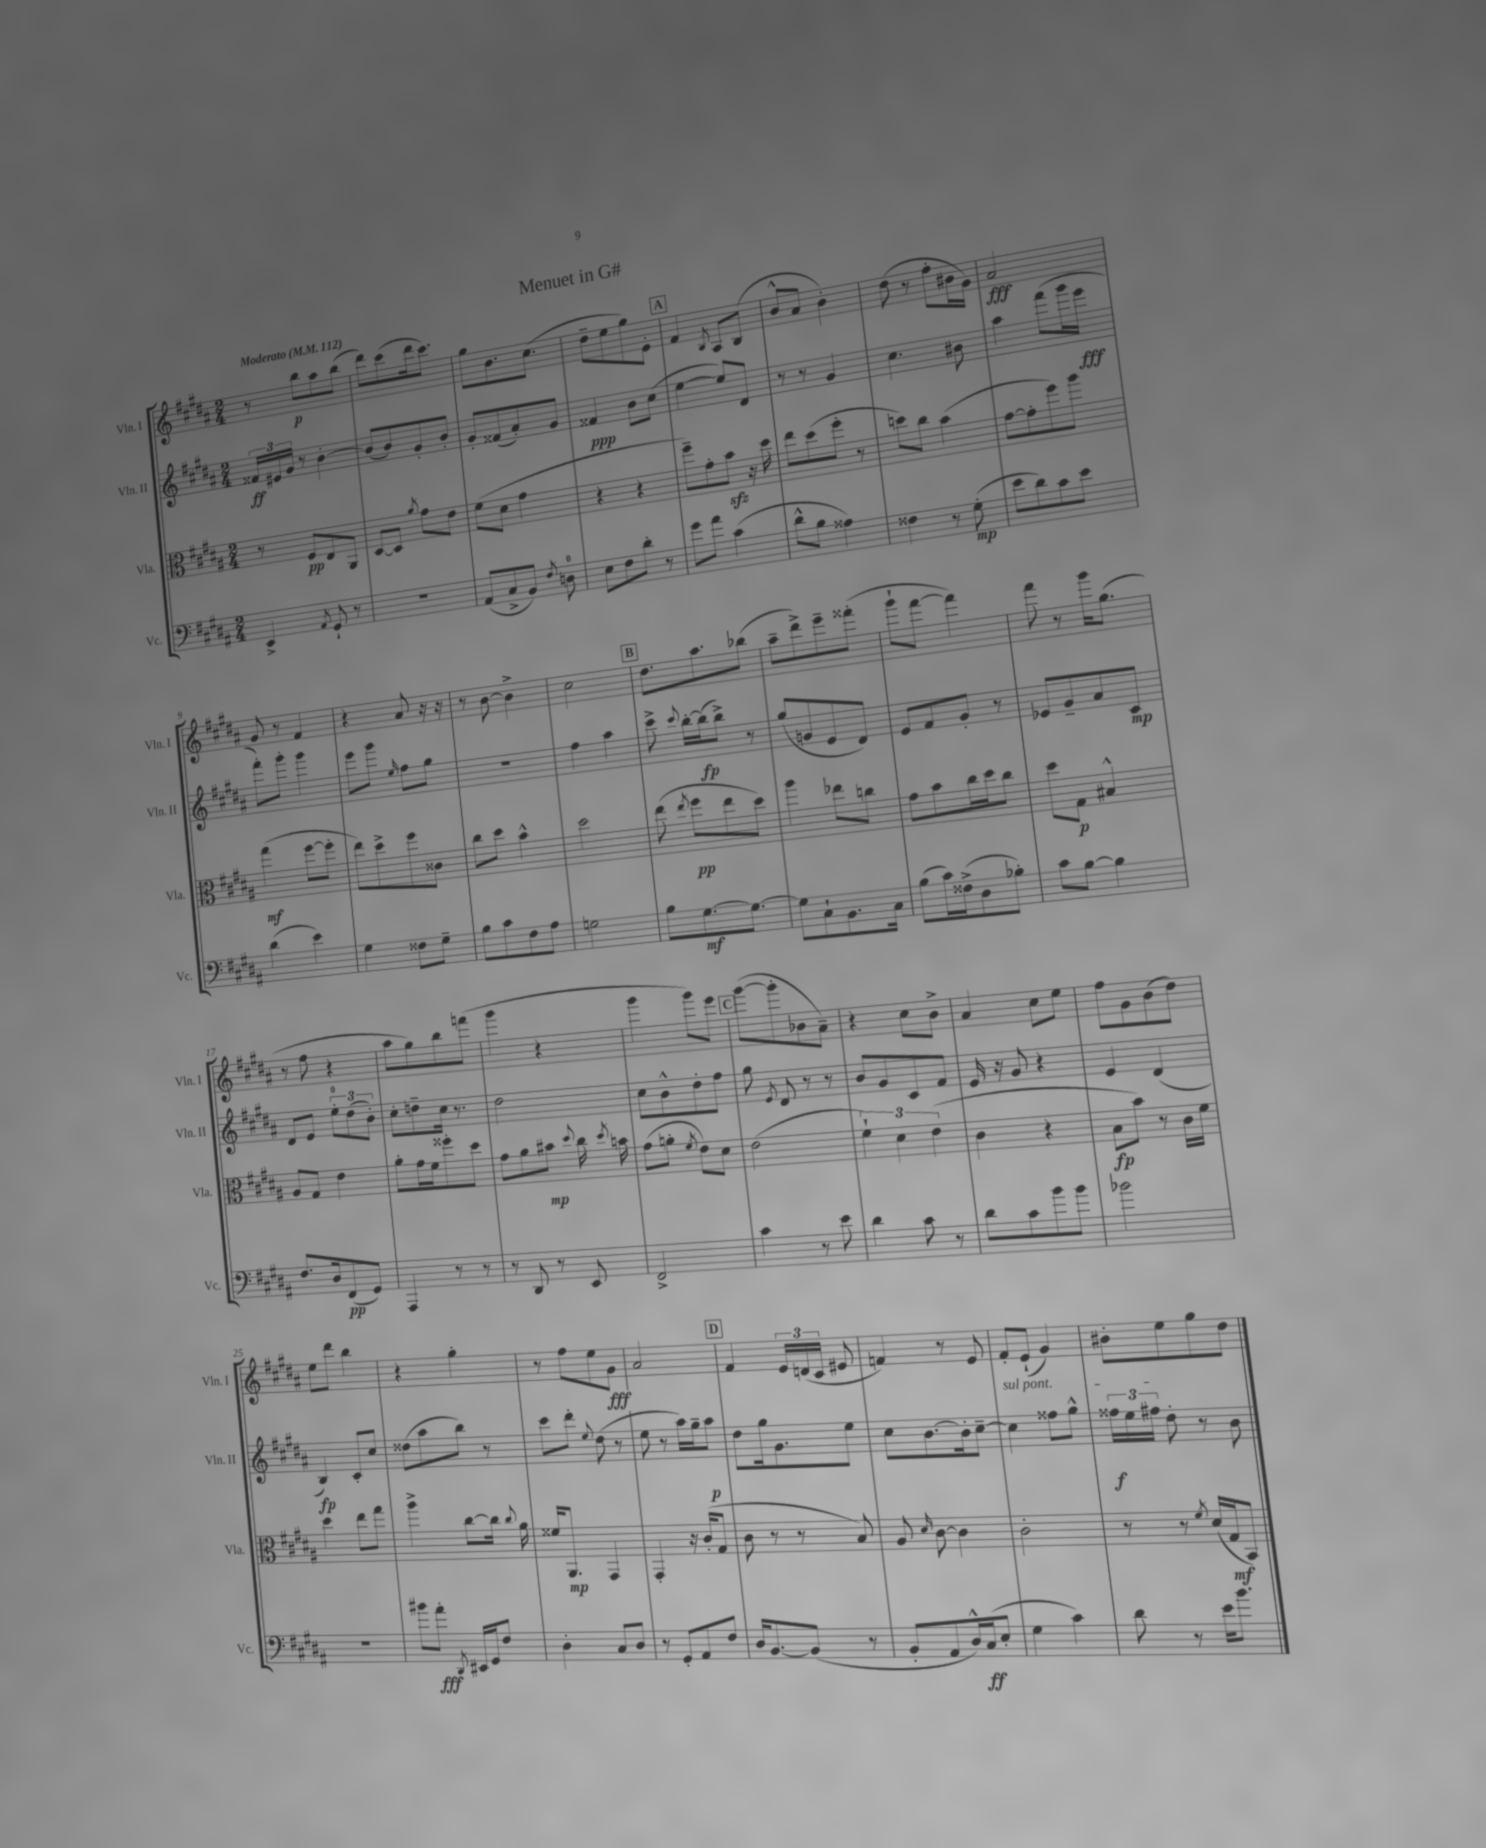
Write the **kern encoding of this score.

**kern	**kern	**kern	**kern
*staff4	*staff3	*staff2	*staff1
*clefF4	*clefC3	*clefG2	*clefG2
*k[f#c#g#d#a#]	*k[f#c#g#d#a#]	*k[f#c#g#d#a#]	*k[f#c#g#d#a#]
*M2/4	*M2/4	*M2/4	*M2/4
*MM112	*MM112	*MM112	*MM112
4EE^	8r	24f##	8r
.	.	24e#	.
.	.	24g#	.
.	8F#	8r	8bb
8qAA#	.	.	.
8GG#`	8E	[4b'	8aa#
8r	8AA#	.	(8bb
=	=	=	=
2r	[8D#	(8b]	8ddd#)
.	8D#]	8b)	(8ccc#
.	8qa#	.	.
.	8g#	8g#'	16ddd#
.	.	.	8.ccc#)
.	8e	8b'	.
=	=	=	=
(8AA#	(8f#	8g#'	8gg#
8C#^	8d#	(8f##	8.b
8BB)	4g#	8a#')	.
.	.	.	(8.cc#
8qF#	.	.	.
8D	.	8g#	.
=	=	=	=
8E	4r	4f##	8dd#~
8F#	.	.	8ee
8d#'	4r	8b	8gg#)
8r	.	(8cc#	8e'
=	=	=	=
8g#	8ff#~)	[4ee	4f#
8a#	8g#'	.	.
.	.	.	8qB
(4c#	8b	8ee])	8A#
.	16r	8d#	(8B
.	16dd#	.	.
=	=	=	=
8d#^^	8ee	8r	8b^^
8B	(8dd#	8r	8a#
4A##)	8ff#'	4g#	4b')
.	8r	.	.
=	=	=	=
4F##	8dd)	4.cc#	(8dd#
.	8cc#	.	8r
8r	(4b	.	8ff#'
(8G#'	.	8b#	16b#
.	.	.	16g#)
=	=	=	=
8e	[8g#	4aa#	2a#
8d#)	8g#']	.	.
8c#	8ff#)	(8fff#	.
8e	8aa#	16ggg#	.
.	.	16eee	.
=	=	=	=
(4d#	(4gg#	8fff#')	8g#
.	.	8ggg#'	8r
4e)	[8ff#	4ggg#	4f#
.	8ff#']	.	.
=	=	=	=
4G#	8ee)	8eee	4r
.	8dd#^	8ggg#	.
.	.	16qqee	.
8F##	8ff#	8ff#	8a#
8G#~	8c##	8gg#	16r
.	.	.	16r
=	=	=	=
8B	8cc#	2r	8r
8c#	8dd#	.	[8b
8F#	4b^^	.	4b^]
8A#	.	.	.
=	=	=	=
2G	2dd#	4ff#	2cc#
.	.	4aa#	.
=	=	=	=
8B	(8ee	8ccc#^	8.dd#
.	8qee	8qqccc#	.
[8.G#	8ff#	[16bb'	.
.	.	(16bb]	8.aa#
.	8ee	8bb^)	.
8.G#_	.	.	.
.	8dd#)	8r	(8bb-
=	=	=	=
8G#]	4aa#	(8gg#	8aa#~
8C#`	.	8g	8ddd#^)
8.BB	8ee-	8e	8eee~
.	8cc	8d#)	(8fff##'
16C#	.	.	.
=	=	=	=
(8B	8g#	8e	8ggg#`
16c#)	8b	8f#	[8fff#
(16F##^	.	.	.
8D#	16cc#	8g#'	4fff#])
.	16dd#	.	.
8B-')	8cc#	8r	.
=	=	=	=
8c#	8dd#	8e-	8fff#
[8B	8G#	8g#~	8r
4B]	4B#^^	8a#	16ggg#
.	.	.	(8.gg#
.	.	8c#	.
=	=	=	=
8.F#	8A#	8d#	8r
.	8G#	8e	8ff#
16D#	.	.	.
(8FF#	4e	12ee'	4r
.	.	(12dd#	.
8GG#)	.	.	.
.	.	12b')	.
=	=	=	=
4AAA#	8a#'	8cc#'	8aa#
.	16g#	8dd~	8gg#)
.	16f#	.	.
8r	8ff##'	16cc#	8bb
.	.	8.r	.
8r	8dd#	.	(8fff
=	=	=	=
8r	8g#	2dd#	4ggg#
8DD#	8a#	.	.
8r	8b#	.	4r
.	8qqdd#	.	.
8EE	16cc#	.	.
.	8qdd#	.	.
.	16b	.	.
=	=	=	=
2FF#^	(8g#	8cc#	4ggg#
.	8a'	8b^^	.
.	8qf#	.	.
.	8e)	8dd#'	8ggg#)
.	8d#	8ff#	8eee
=	=	=	=
4c#	(2e	8gg#	([8ggg#
.	.	8qe	.
.	.	8d#	8ggg#']
8r	.	8r	8b-
8e	.	8r	8a#~)
=	=	=	=
4d#	6f#`)	8b	4r
.	.	8g#	.
.	6d#	.	.
8c#	.	8c#	8cc#
.	(6e	.	.
8r	.	8f#	8b^
=	=	=	=
8d#	4c#	16e	4a#
.	.	16r	.
8c#	.	8g#	.
8b	4r	4r	8cc#
8b	.	.	8ee
=	=	=	=
2b-	8B	4e	8ff#
.	8b)	.	8g#
.	8r	(4d#	(8b
.	16c#	.	8dd#)
.	16f#	.	.
=	=	=	=
2r	4dd#	4B)	8ee
.	.	.	8ddd#
.	8ee	8c#'	4bb
.	8gg#	8cc#	.
=	=	=	=
8b#	4aa#^	(8dd##	4r
8a#'	.	8aa#	.
8qDD#	.	.	.
16EE#	[8cc#	8bb)	4gg#'
16GG#	.	.	.
8F#	16cc#]	8r	.
.	8qqcc#	.	.
.	16a#	.	.
=	=	=	=
4D#'	16f##	8ccc#	8r
.	8.AA#	.	.
.	.	8ddd#'	8ff#
.	.	8qqee	.
8C#	4GG#	(8dd#	8ee
8D#	.	8r	8g#
=	=	=	=
8r	4GG#'	8ee	2a#
8GG#'	.	8r	.
8AA#	16r	16aa#)	.
.	(16c#'	16gg#~	.
8F#	8G#	8aa#	.
=	=	=	=
16D#	8c#	8dd#	4f#
[8.BB	.	.	.
.	8r	16gg#	.
.	.	8.g#	.
(8BB]	8r	.	24e
.	.	.	(24d
.	.	.	24c#
8r	8B)	8ee	8e#
=	=	=	=
8BB'	8A#	8cc#	4f)
.	16qqd#	.	.
8AA#	[8c#	[8.b	.
16D#^^)	4c#]	.	8r
(16C#	.	16b']	.
8E'	.	[8cc#~	8e
=	=	=	=
4G#	2c#'	4cc#]	8f#'
.	.	.	(8e`
4c#)	.	8ff##	4g#)
.	.	8gg#^^	.
=	=	=	=
8d#	8r	24ff##	8b#'
.	.	24ee	.
.	.	24ff#	.
8r	8r	8dd#'	8ee
.	8qf#	.	.
16e	(16d#	8r	8gg#
8.b	16G#	.	.
.	8BB)	8b	8dd#
==	==	==	==
*-	*-	*-	*-
